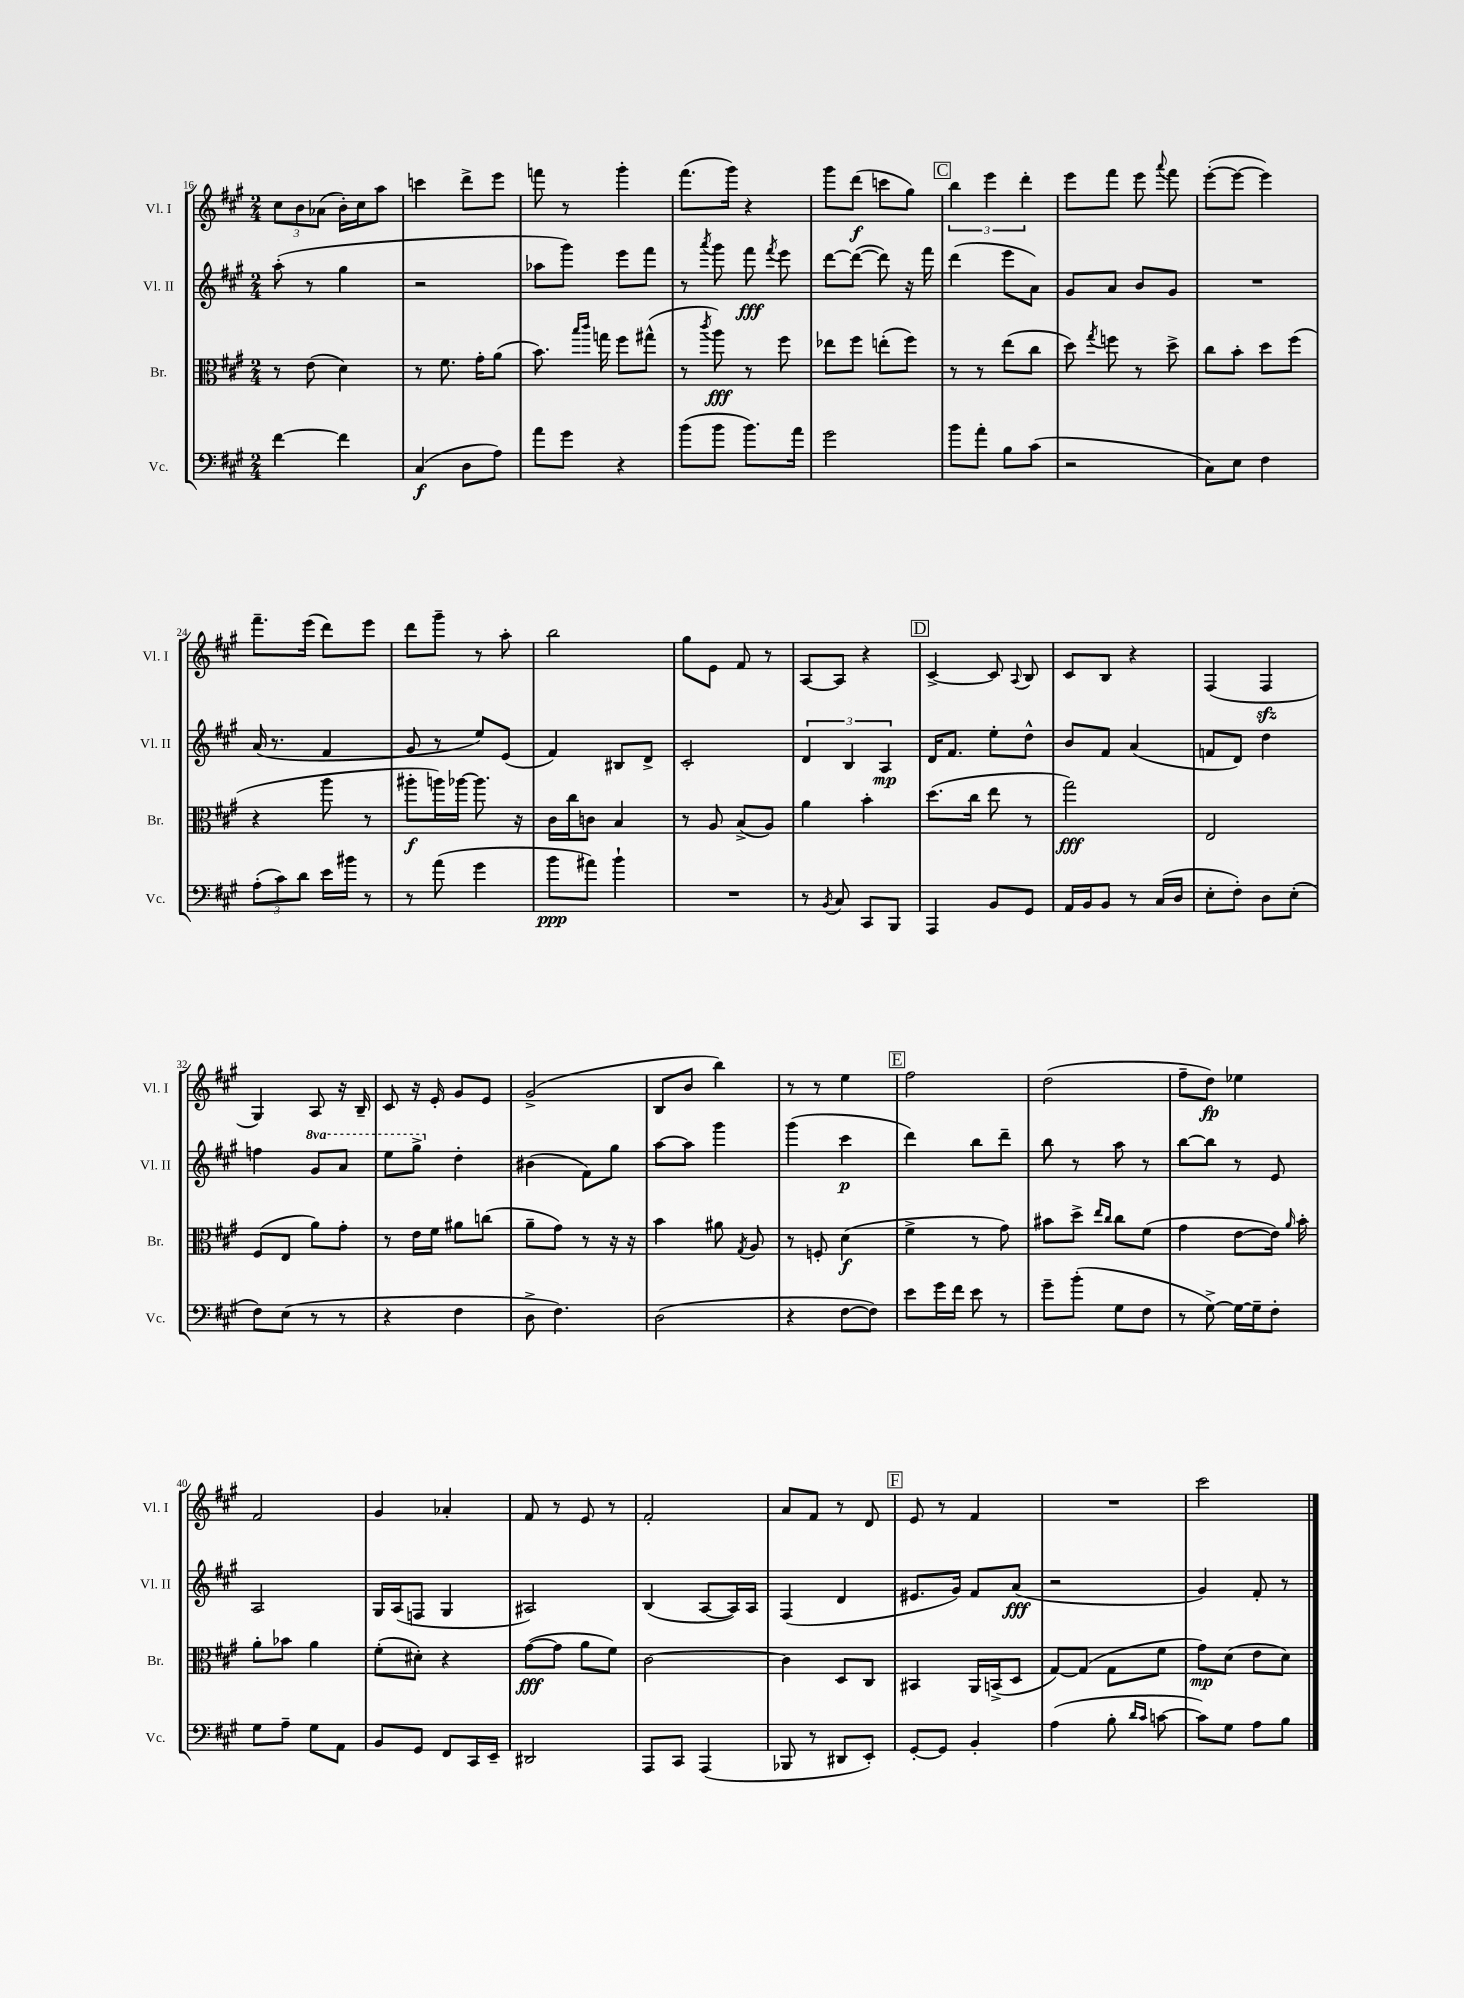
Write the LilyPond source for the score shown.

<<
\new StaffGroup <<
\new Staff = "s0" \with { instrumentName = "Vl. I" shortInstrumentName = "Vl. I" } {
    \clef treble \key a \major \numericTimeSignature \time 2/4
    \autoBeamOff \tuplet 3/2 { cis''8[ b'8 aes'8]( } b'16[-.) cis''16 a''8] |
    c'''4 d'''8[-> e'''8] |
    f'''8 r8 gis'''4-. |
    fis'''8.[( gis'''16]) r4 |
    gis'''8[ d'''8]\f( c'''8[ gis''8]) |
    \mark \markup { \box "C" } \tuplet 3/2 { b''4 e'''4 d'''4-. } |
    e'''8[ fis'''8] e'''8 \appoggiatura { a'''8 } fis'''8 |
    e'''8[~-.( e'''8]~ e'''4) |
    fis'''8.[-- e'''16]( d'''8[) e'''8] |
    d'''8[ gis'''8]-- r8 a''8-. |
    b''2 |
    gis''8[ e'8] fis'8 r8 |
    a8[~ a8] r4 |
    \mark \markup { \box "D" } cis'4~-> cis'8 \appoggiatura { a8 } b8 |
    cis'8[ b8] r4 |
    fis4( fis4\sfz |
    gis4) a8 r16 b16-- |
    cis'8 r16 e'16-. gis'8[ e'8] |
    gis'2->( |
    b8[ b'8] b''4) |
    r8 r8 e''4 |
    \mark \markup { \box "E" } fis''2 |
    d''2( |
    fis''8[-- d''8]\fp) ees''4 |
    fis'2 |
    gis'4 aes'4-. |
    fis'8 r8 e'8 r8 |
    fis'2-. |
    a'8[ fis'8] r8 d'8 |
    \mark \markup { \box "F" } e'8 r8 fis'4 |
    R2 |
    cis'''2 \bar "|." |
}
\new Staff = "s1" \with { instrumentName = "Vl. II" shortInstrumentName = "Vl. II" } {
    \clef treble \key a \major \numericTimeSignature \time 2/4 \set Staff.ottavationMarkups = #ottavation-simple-ordinals
    \autoBeamOff a''8-.( r8 gis''4 |
    r2 |
    aes''8[ gis'''8]) e'''8[ fis'''8] |
    r8 \acciaccatura { a'''8 } gis'''8 fis'''8\fff \acciaccatura { fis'''8 } e'''8 |
    d'''8[~ d'''8]~( d'''8) r16 fis'''16 |
    \mark \markup { \box "C" } d'''4( e'''8[ a'8]) |
    gis'8[ a'8] b'8[ gis'8] |
    R2 |
    a'16( r8. fis'4 |
    gis'8 r8 e''8[) e'8]( |
    fis'4) bis8[ d'8]-> |
    cis'2-. |
    \tuplet 3/2 { d'4 b4 a4\mp } |
    \mark \markup { \box "D" } d'16[ fis'8.] e''8[-. d''8]-^ |
    b'8[ fis'8] a'4( |
    f'8[ d'8]) d''4 |
    f''4 \ottava #1 gis''8[ a''8] |
    e'''8[ gis'''8]-> \ottava #0 d''4-. |
    bis'4( fis'8[) gis''8] |
    a''8[~ a''8] gis'''4 |
    gis'''4( cis'''4\p |
    \mark \markup { \box "E" } d'''4) b''8[ d'''8]-- |
    b''8 r8 a''8 r8 |
    b''8[~ b''8] r8 e'8 |
    a2 |
    gis16[ a16( f8] gis4 |
    ais2) |
    b4( a8[~ a16) a16] |
    fis4( d'4 |
    \mark \markup { \box "F" } eis'8.[ gis'16]) fis'8[ a'8]\fff( |
    r2 |
    gis'4) fis'8-. r8 \bar "|." |
}
\new Staff = "s2" \with { instrumentName = "Br." shortInstrumentName = "Br." } {
    \clef alto \key a \major \numericTimeSignature \time 2/4
    \autoBeamOff r8 e'8( d'4) |
    r8 fis'8. gis'16[-. a'8]( |
    b'8.) \grace { b''16[ cis'''16] } g''16 fis''8[ gis''8]-^( |
    r8 \acciaccatura { cis'''8 } a''8\fff) r8 fis''8 |
    ees''8[ fis''8] e''8[-.( fis''8]) |
    \mark \markup { \box "C" } r8 r8 e''8[( cis''8] |
    d''8) \acciaccatura { gis''8 } f''8 r8 d''8-> |
    cis''8[ b'8]-. d''8[ fis''8]( |
    r4 a''8 r8 |
    ais''8[-.\f a''16) aes''16]~ aes''8. r16 |
    cis'16[ cis''16 c'8] b4 |
    r8 a8 b8[->( a8]) |
    a'4 b'4-. |
    \mark \markup { \box "D" } d''8.[( cis''16] e''8 r8 |
    gis''2\fff) |
    e2 |
    fis8[( e8] a'8[) gis'8]-. |
    r8 e'16[ fis'16] ais'8[ c''8]( |
    a'8[-- gis'8]) r8 r16 r16 |
    b'4 ais'8 \acciaccatura { gis8 } a8 |
    r8 f8-. d'4\f( |
    \mark \markup { \box "E" } fis'4-> r8 gis'8) |
    bis'8[ d''8]-> \grace { e''16[ cis''16] } cis''8[ fis'8]( |
    gis'4 e'8[~ e'16]) \grace { a'16 } b'16-. |
    a'8[-. bes'8] a'4 |
    fis'8[-.( dis'8]-.) r4 |
    gis'8[~\fff( gis'8] a'8[ fis'8]) |
    cis'2~ |
    cis'4 d8[ cis8] |
    \mark \markup { \box "F" } bis,4 a,16[ b,16->( d8] |
    gis8[~) gis8]( gis8[ fis'8] |
    gis'8[\mp) d'8]( e'8[ d'8]) \bar "|." |
}
\new Staff = "s3" \with { instrumentName = "Vc." shortInstrumentName = "Vc." } {
    \clef bass \key a \major \numericTimeSignature \time 2/4
    \autoBeamOff fis'4~ fis'4 |
    cis4\f( d8[ a8]) |
    a'8[ gis'8] r4 |
    b'8[( b'8] b'8.[) a'16] |
    gis'2 |
    \mark \markup { \box "C" } b'8[ a'8]-. b8[ cis'8]( |
    r2 |
    cis8[) e8] fis4 |
    \tuplet 3/2 { a8[-.( cis'8) d'8] } e'16[ bis'16] r8 |
    r8 a'8( gis'4 |
    b'8[\ppp ais'8]) b'4-! |
    R2 |
    r8 \acciaccatura { b,8 } cis8 cis,8[ b,,8] |
    \mark \markup { \box "D" } a,,4 b,8[ gis,8] |
    a,16[ b,16 b,8] r8 cis16[( d16] |
    e8[-. fis8]-.) d8[ e8]-.( |
    fis8[) e8]( r8 r8 |
    r4 fis4 |
    d8-> fis4.) |
    d2( |
    r4 fis8[~ fis8]) |
    \mark \markup { \box "E" } e'8[ gis'16 fis'16] e'8 r8 |
    gis'8[-- b'8]-.( gis8[ fis8] |
    r8 gis8~->) gis16[~ gis16-- fis8]-. |
    gis8[ a8]-- gis8[ a,8] |
    b,8[ gis,8] fis,8[ cis,16 e,16]-- |
    dis,2 |
    a,,8[ cis,8] a,,4( |
    bes,,8 r8 dis,8[ e,8]-.) |
    \mark \markup { \box "F" } gis,8[~-. gis,8] b,4-. |
    a4( b8-. \grace { d'16[ cis'16] } c'8~ |
    c'8[) gis8] a8[ b8] \bar "|." |
}
>>
>>
\layout { \context { \Score currentBarNumber = #16 } }
